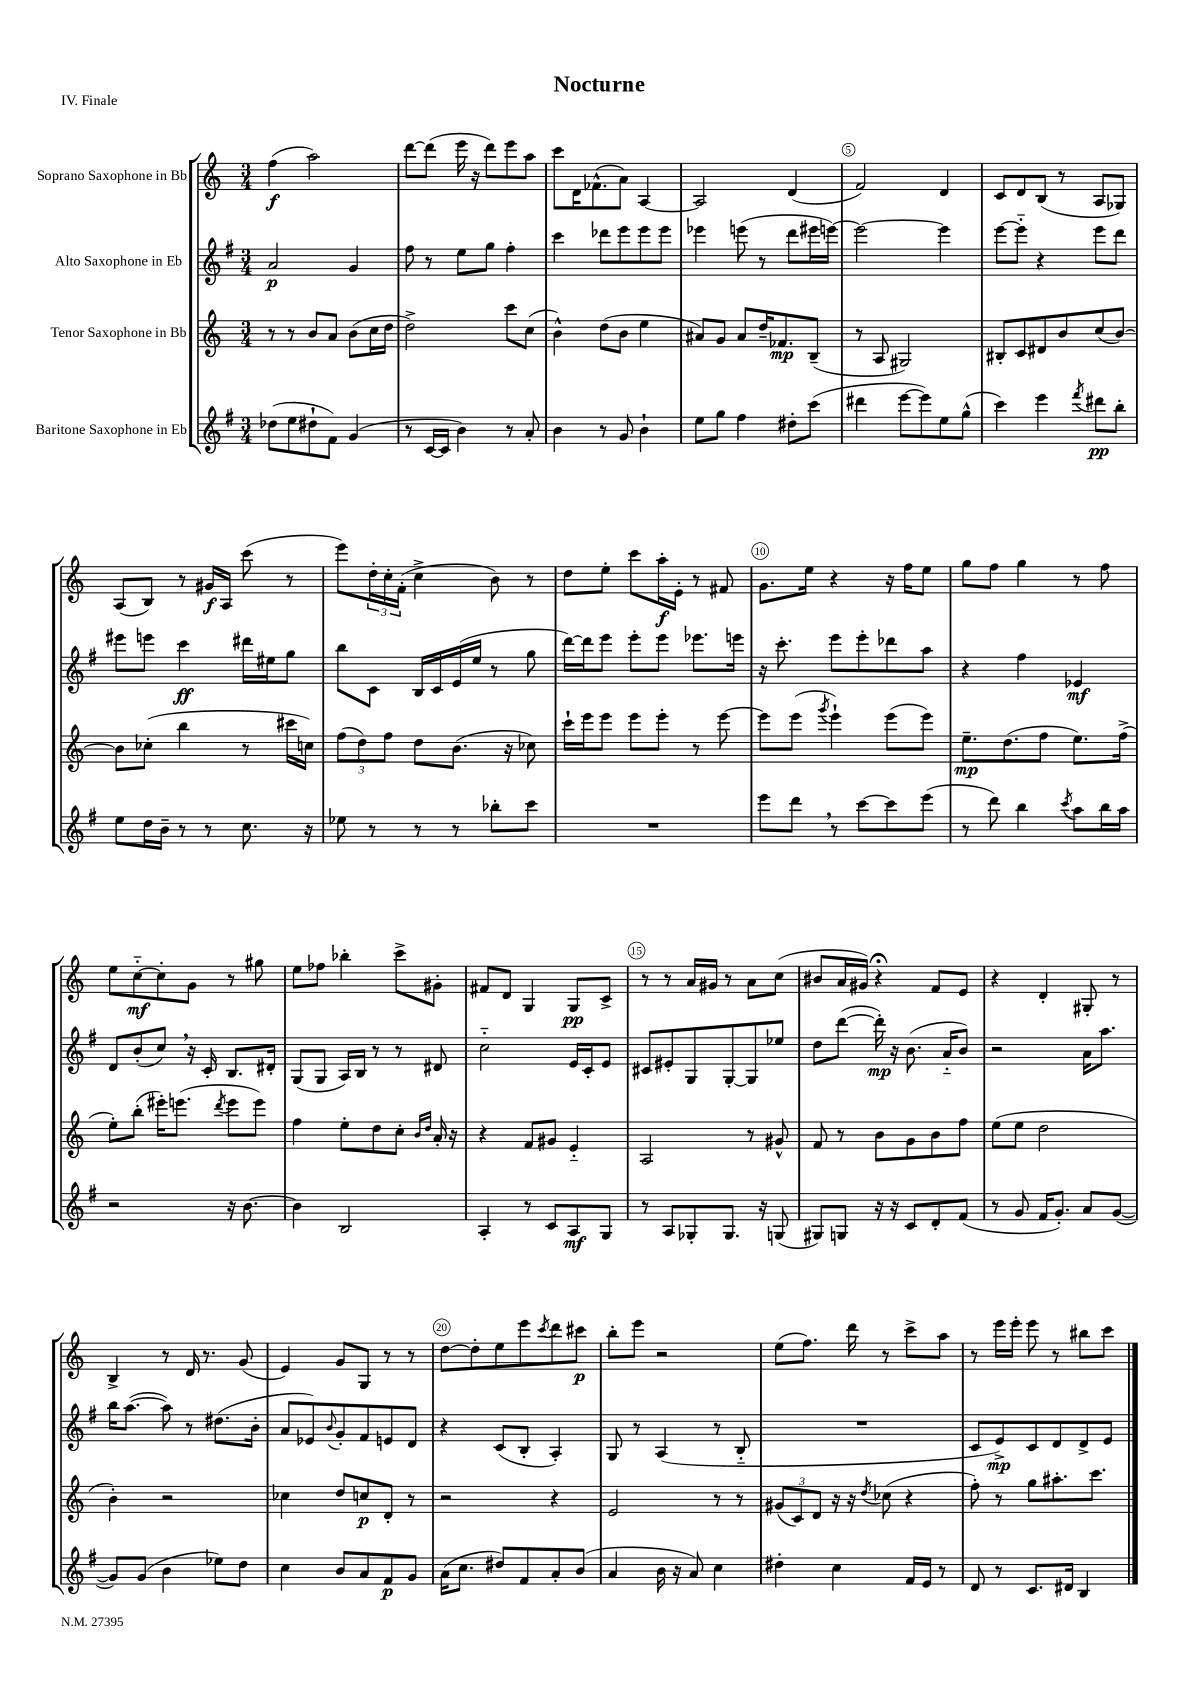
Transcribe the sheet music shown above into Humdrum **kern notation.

**kern	**dynam	**kern	**dynam	**kern	**dynam	**kern	**dynam
*part4	*part4	*part3	*part3	*part2	*part2	*part1	*part1
*staff4	*staff4	*staff3	*staff3	*staff2	*staff2	*staff1	*staff1
*I"Baritone Saxophone in Eb	*	*I"Tenor Saxophone in Bb	*	*I"Alto Saxophone in Eb	*	*I"Soprano Saxophone in Bb	*
*clefG2	*	*clefG2	*	*clefG2	*	*clefG2	*
*k[f#]	*	*k[]	*	*k[f#]	*	*k[]	*
*M3/4	*	*M3/4	*	*M3/4	*	*M3/4	*
=1	=1	=1	=1	=1	=1	=1	=1
(8dd-X\L	.	8r	.	2a/	p	(4ff\	f
8ee\	.	8r	.	.	.	.	.
8dd#X`\	.	8b/L	.	.	.	2aa\)	.
8f#\J)	.	8a/J	.	.	.	.	.
(4g/	.	(8b\L	.	4g/	.	.	.
.	.	16cc\L	.	.	.	.	.
.	.	16dd\JJ	.	.	.	.	.
=2	=2	=2	=2	=2	=2	=2	=2
8r	.	2dd^\)	.	8ff#\	.	[8ddd\L	.
[16c/LL	.	.	.	8r	.	(8ddd\J]	.
16c/JJ]	.	.	.	.	.	.	.
4b\)	.	.	.	8ee\L	.	16eee\	.
.	.	.	.	.	.	16r	.
.	.	.	.	8gg\J	.	8ddd\L)	.
8r	.	8ccc\L	.	4ff#'\	.	8eee\	.
8a'/	.	(8cc\J	.	.	.	8aa\J	.
=3	=3	=3	=3	=3	=3	=3	=3
4b\	.	4b^^\)	.	4ccc\	.	8ccc\L	.
.	.	.	.	.	.	16d\K	.
.	.	.	.	.	.	(8.f-X^^\	.
8r	.	(8dd\L	.	8ddd-X\L	.	.	.
8g/	.	8b\J	.	8eee\	.	8a\J)	.
4b`\	.	4ee\	.	8eee\	.	[4A/	.
.	.	.	.	8eee\J	.	.	.
=4	=4	=4	=4	=4	=4	=4	=4
8ee\L	.	8a#X/L)	.	4eee-X\	.	2A/]	.
8gg\J	.	8g/J	.	.	.	.	.
4ff#\	.	8a#/L	.	(8eeen\	.	.	.
.	.	16dd~/K	.	8r	.	.	.
.	.	8.f-X/	mp	.	.	.	.
8dd#X'\L	.	.	.	8ddd\L	.	(4d/	.
(8ccc\J	.	(8B~/J	.	16eee#X\L	.	.	.
.	.	.	.	[16eeen\JJ)	.	.	.
=5	=5	=5	=5	=5	=5	=5	=5
4ddd#X\	.	8r	.	2eee\_	.	2f/)	.
.	.	8A/	.	.	.	.	.
[8eee\L	.	2G#X/)	.	.	.	.	.
8eee\])	.	.	.	.	.	.	.
8ee\	.	.	.	4eee\]	.	4d/	.
(8gg^^\J	.	.	.	.	.	.	.
=6	=6	=6	=6	=6	=6	=6	=6
4ccc\)	.	8B#X'/L	.	[8eee\L	.	8c/L	.
.	.	8c/	.	8eee\J]	.	8d/	.
4eee\	.	8d#X/	.	4r	.	(8B/J	.
.	.	8b/	.	.	.	8r	.
8qfff#/	.	.	.	.	.	.	.
8ddd#X\L	pp	(8cc/	.	8eee\L	.	8A/L	.
8bb'\J	.	[8b/J)	.	8ddd\J	.	8G-X/J)	.
!!LO:LB:g=z
=7	=7	=7	=7	=7	=7	=7	=7
8ee\L	.	8b\L]	.	8eee#X\L	.	(8A/L	.
16dd\L	.	(8cc-X'\J	.	8eeen\J	.	8B/J)	.
16b~\JJ	.	.	.	.	.	.	.
8r	.	4bb\	.	4ccc\	ff	8r	.
8r	.	.	.	.	.	16g#X/LL	f
.	.	.	.	.	.	16A/JJ	.
8.cc\	.	8r	.	16ddd#X\LL	.	(8ccc\	.
.	.	.	.	16ee#X\J	.	.	.
.	.	16ccc#X\LL	.	8gg\J	.	8r	.
16r	.	16ccn\JJ)	.	.	.	.	.
=8	=8	=8	=8	=8	=8	=8	=8
8ee-X\	.	(12ff\L	.	8bb\L	.	8eee\L)	.
.	.	12dd\)	.	.	.	.	.
8r	.	.	.	8c\J	.	24dd'\L	.
.	.	12ff\J	.	.	.	24cc'\	.
.	.	.	.	.	.	(24f'\JJ	.
8r	.	8dd\L	.	16B/LL	.	4cc^\	.
.	.	.	.	16c/	.	.	.
8r	.	(8.b\J	.	(16e/	.	.	.
.	.	.	.	16ee/JJ	.	.	.
8bb-X'\L	.	.	.	8r	.	8b\)	.
.	.	16r	.	.	.	.	.
8ccc\J	.	8cc-X\)	.	8gg\	.	8r	.
=9	=9	=9	=9	=9	=9	=9	=9
2.r	.	16ccc`\LL	.	[16ddd\LL)	.	8dd\L	.
.	.	16eee\J	.	16ddd\J]	.	.	.
.	.	8eee\J	.	8eee\J	.	8ee'\J	.
.	.	8eee\L	.	8eee'\L	.	8ccc\L	.
.	.	8eee'\J	.	8eee\J	.	16aa'\L	f
.	.	.	.	.	.	16e'\JJ	.
.	.	8r	.	8.eee-X\L	.	8r	.
.	.	[8eee\	.	.	.	8f#X/	.
.	.	.	.	16eeen\Jk	.	.	.
=10	=10	=10	=10	=10	=10	=10	=10
8eee\L	.	8eee\L]	.	16r	.	8.g\L	.
.	.	.	.	8.ccc'\	.	.	.
8ddd,\J	.	(8eee\J	.	.	.	.	.
.	.	.	.	.	.	16ee\Jk	.
.	.	8qggg/	.	.	.	.	.
8r	.	4eee`\)	.	8eee\L	.	4r	.
[8ccc\L	.	.	.	8eee'\	.	.	.
8ccc\]	.	(8eee\L	.	8ddd-X\	.	16r	.
.	.	.	.	.	.	16ff\KL	.
(8eee\J	.	8eee\J)	.	8aa\J	.	8ee\J	.
=11	=11	=11	=11	=11	=11	=11	=11
8r	.	8.ee~\L	mp	4r	.	8gg\L	.
8ddd\)	.	.	.	.	.	8ff\J	.
.	.	(8.dd\	.	.	.	.	.
4bb\	.	.	.	4ff#\	.	4gg\	.
.	.	8ff\J	.	.	.	.	.
8qccc/	.	.	.	.	.	.	.
8aa\L	.	8.ee\L)	.	4e-X/	mf	8r	.
16bb\L	.	.	.	.	.	8ff\	.
16aa\JJ	.	(16ff^\Jk	.	.	.	.	.
!!LO:LB:g=z
=12	=12	=12	=12	=12	=12	=12	=12
2r	.	8ee'\L)	.	8d/L	.	8ee\L	.
.	.	(8bb'\J	.	(8b'/	.	[8cc\	mf
.	.	16eee#X'\KL)	.	8cc,/J)	.	8cc'\]	.
.	.	(8.eeen\J	.	.	.	.	.
.	.	.	.	16r	.	8g\J	.
.	.	.	.	16c'/	.	.	.
.	.	8qddd/	.	.	.	.	.
16r	.	8eee\L	.	8.B/L	.	8r	.
[8.b\	.	.	.	.	.	.	.
.	.	8eee\J)	.	.	.	8gg#X\	.
.	.	.	.	16d#X'/Jk	.	.	.
=13	=13	=13	=13	=13	=13	=13	=13
4b\]	.	4ff\	.	(8G/L	.	8ee\L	.
.	.	.	.	8G/J	.	8ff-X\J	.
2B/	.	8ee'\L	.	16A/LL)	.	4bb-X'\	.
.	.	.	.	16B/JJ	.	.	.
.	.	8dd\	.	8r	.	.	.
.	.	8cc'\J	.	8r	.	8ccc^\L	.
.	.	16qqb/LL	.	.	.	.	.
.	.	16qqdd/JJ	.	.	.	.	.
.	.	16a'/	.	8d#X/	.	8g#X'\J	.
.	.	16r	.	.	.	.	.
=14	=14	=14	=14	=14	=14	=14	=14
4A'/	.	4r	.	2cc\	.	8f#X/L	.
.	.	.	.	.	.	8d/J	.
8r	.	8f/L	.	.	.	4G/	.
8c/L	.	8g#X/J	.	.	.	.	.
8A/	mf	4e/	.	16e/LL	.	8G/L	pp
.	.	.	.	16c'/J	.	.	.
8G/J	.	.	.	8e/J	.	8c^/J	.
=15	=15	=15	=15	=15	=15	=15	=15
8r	.	2A/	.	8c#X/L	.	8r	.
8A/L	.	.	.	8e#X'/	.	8r	.
8G-X'/	.	.	.	8G/	.	16a/LL	.
.	.	.	.	.	.	16g#X/JJ	.
8.G-/J	.	.	.	[8G'/	.	8r	.
.	.	8r	.	8G/]	.	8a\L	.
16r	.	.	.	.	.	.	.
(8Gn/	.	8g#X^^/	.	8ee-X/J	.	(8cc\J	.
=16	=16	=16	=16	=16	=16	=16	=16
8G#X/L)	.	8f/	.	8dd\L	.	8b#X/L	.
8Gn/J	.	8r	.	([8ddd\J	.	16a/L	.
.	.	.	.	.	.	16g#X/JJ)	.
16r	.	8b\L	.	16ddd'\])	mp	4r;<	.
16r	.	.	.	16r	.	.	.
8c/L	.	8g\	.	(8.b\	.	.	.
8d'/	.	8b\	.	.	.	8f/L	.
.	.	.	.	16a/KL	.	.	.
(8f#/J	.	8ff\J	.	8b/J)	.	8e/J	.
=17	=17	=17	=17	=17	=17	=17	=17
8r	.	(8ee\L	.	2r	.	4r	.
8g/	.	8ee\J	.	.	.	.	.
16f#/KL	.	2dd\	.	.	.	4d'/	.
8.g'/J)	.	.	.	.	.	.	.
8a/L	.	.	.	16a\KL	.	8G#X'/	.
.	.	.	.	8.aa\J	.	.	.
([8g/J	.	.	.	.	.	8r	.
!!LO:LB:g=z
=18	=18	=18	=18	=18	=18	=18	=18
8g/L])	.	4b'\)	.	16bb\KL	.	4B^/	.
.	.	.	.	([8.aa\J	.	.	.
(8g/J	.	.	.	.	.	.	.
4b\	.	2r	.	8aa\])	.	8r	.
.	.	.	.	8r	.	16d/	.
.	.	.	.	.	.	8.r	.
8ee-X\L)	.	.	.	(8.dd#X\L	.	.	.
8dd\J	.	.	.	.	.	(8g/	.
.	.	.	.	16b'\Jk	.	.	.
=19	=19	=19	=19	=19	=19	=19	=19
4cc\	.	4cc-X\	.	8a/L	.	4e/)	.
.	.	.	.	8e-X/)	.	.	.
.	.	.	.	8qqb/	.	.	.
8b/L	.	8dd/L	.	8g'/	.	8g/L	.
8a/	.	8ccn/	p	8f#/	.	8G/J	.
8f#/	p	8d'/J	.	8en/	.	8r	.
8g/J	.	8r	.	8d/J	.	8r	.
=20	=20	=20	=20	=20	=20	=20	=20
(16a\KL	.	2r	.	4r	.	[8dd\L	.
8.cc\J	.	.	.	.	.	.	.
.	.	.	.	.	.	8dd'\]	.
8dd#X/L)	.	.	.	(8c/L	.	8ee\	.
8f#/	.	.	.	8B'/J	.	8eee\	.
.	.	.	.	.	.	8qccc/	.
8a'/	.	4r	.	4A'/)	.	8ddd\	.
(8b/J	.	.	.	.	.	8ccc#X\J	p
=21	=21	=21	=21	=21	=21	=21	=21
4a/	.	2e/	.	8G/	.	8bb'\L	.
.	.	.	.	8r	.	8eee\J	.
16b\	.	.	.	(4A/	.	2r	.
16r	.	.	.	.	.	.	.
8a/)	.	.	.	.	.	.	.
4cc\	.	8r	.	8r	.	.	.
.	.	8r	.	8B/	.	.	.
=22	=22	=22	=22	=22	=22	=22	=22
4dd#X'\	.	(12g#X/L	.	2.r	.	(8ee\L	.
.	.	12c/)	.	.	.	.	.
.	.	.	.	.	.	8.ff\J)	.
.	.	12d/J	.	.	.	.	.
4cc\	.	16r	.	.	.	.	.
.	.	16r	.	.	.	16ddd\	.
.	.	8qdd/	.	.	.	.	.
.	.	(8cc-X\	.	.	.	8r	.
16f#/LL	.	4r	.	.	.	8ccc^\L	.
16e/JJ	.	.	.	.	.	.	.
8r	.	.	.	.	.	8aa\J	.
=23	=23	=23	=23	=23	=23	=23	=23
8d/	.	8ff'\)	.	8c/L	.	8r	.
8r	.	8r	.	8e^/)	mp	16eee\LL	.
.	.	.	.	.	.	16eee'\JJ	.
8.c/L	.	8gg\L	.	8c/	.	8eee\	.
.	.	8.aa#X'\	.	8d/	.	8r	.
16d#X/Jk	.	.	.	.	.	.	.
4B/	.	.	.	8d^/	.	8bb#X\L	.
.	.	8.ccc\J	.	.	.	.	.
.	.	.	.	8e/J	.	8ccc\J	.
==	==	==	==	==	==	==	==
*-	*-	*-	*-	*-	*-	*-	*-
